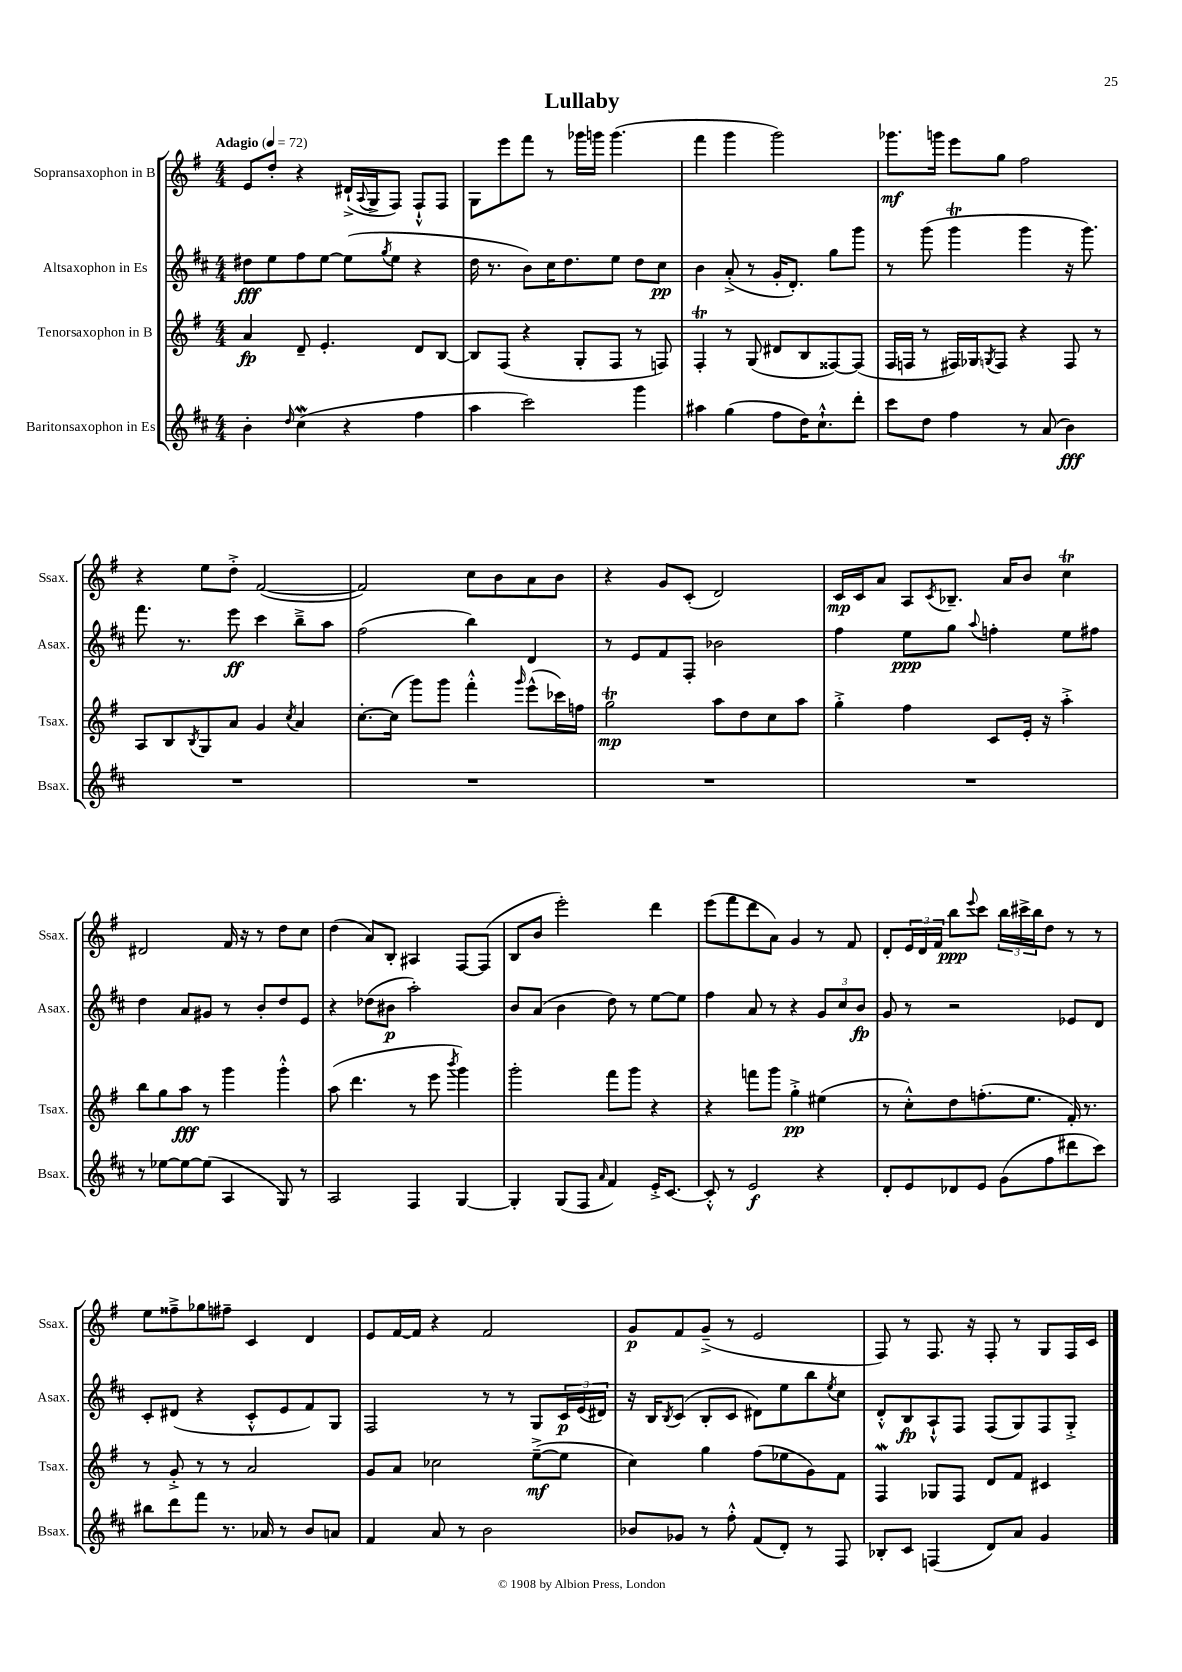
\header { title = "Lullaby" }
<<
\new StaffGroup <<
\new Staff = "s0" \with { instrumentName = "Sopransaxophon in B" shortInstrumentName = "Ssax." } {
    \clef treble \key g \major \numericTimeSignature \time 4/4 \tempo "Adagio" 4 = 72
    e'8 d''8-. r4 dis'16-!->( \appoggiatura { a8 } g16-> fis8) fis8-!-^ fis8 |
    g8 e'''8 fis'''8 r8 ges'''16 g'''16 g'''4.( |
    fis'''4 g'''4 g'''2) |
    ges'''8.\mf g'''16 e'''8 g''8 fis''2 |
    r4 e''8 d''8-.-> fis'2~( |
    fis'2) c''8 b'8 a'8 b'8 |
    r4 g'8 c'8-.( d'2) |
    c'16\mp c'16 a'8 a8 \acciaccatura { c'8 } bes8.-- a'16 b'8 c''4\trill |
    dis'2 fis'16 r16 r8 d''8 c''8 |
    d''4( a'8) b8-. ais4 fis8~ fis8( |
    b8 b'8 e'''2-.) d'''4 |
    e'''8( fis'''8 d'''8 a'8) g'4 r8 fis'8 |
    d'8-. \tuplet 3/2 { e'16 d'16 fis'16 } b''8\ppp \appoggiatura { e'''8 } c'''8 \tuplet 3/2 { b''16 cis'''16-> b''16 } d''8 r8 r8 |
    e''8 fisis''8---> ges''8 fis''8-- c'4 d'4 |
    e'8 fis'16~ fis'16 r4 fis'2 |
    g'8\p fis'8 g'8--->( r8 e'2 |
    fis8) r8 fis8. r16 fis8-. r8 g8 fis16 c'16 \bar "|." |
}
\new Staff = "s1" \with { instrumentName = "Altsaxophon in Es" shortInstrumentName = "Asax." } {
    \clef treble \key d \major \numericTimeSignature \time 4/4
    dis''8\fff e''8 fis''8 e''8~ e''8( \acciaccatura { g''8 } e''8 r4 |
    d''16 r8. b'8) cis''16 d''8. e''8 d''8 cis''8\pp |
    b'4 a'8-.->( r8 g'16-. d'8.-.) g''8 g'''8 |
    r8 g'''8( g'''4\trill g'''4 r16 g'''8.) |
    fis'''8. r8. e'''8\ff cis'''4 b''8---> a''8 |
    fis''2( b''4) d'4 |
    r8 e'8 fis'8 fis8-. bes'2 |
    fis''4 e''8\ppp g''8 \appoggiatura { a''8 } f''4-. e''8 fis''8 |
    d''4 a'8 gis'8 r8 b'8-. d''8 e'8 |
    r4 des''8( bis'8\p a''2-.) |
    b'8 a'8( b'4 d''8) r8 e''8~ e''8 |
    fis''4 a'8 r8 r4 \tuplet 3/2 { g'8 cis''8 b'8\fp } |
    g'8 r8 r2 ees'8 d'8 |
    cis'8-. dis'8( r4 cis'8-.-^ e'8 fis'8) g8 |
    fis2 r8 r8 g8 \tuplet 3/2 { cis'16\p e'16( dis'16) } |
    r16 b16 \acciaccatura { b8 } cis'8( b8-. cis'8 dis'8) e''8 b''8 \acciaccatura { e''8 } cis''8 |
    d'8-.-^ b8\fp a8-!-^ fis8 fis8( g8) fis8 g8-.-> \bar "|." |
}
\new Staff = "s2" \with { instrumentName = "Tenorsaxophon in B" shortInstrumentName = "Tsax." } {
    \clef treble \key g \major \numericTimeSignature \time 4/4
    a'4\fp d'8-- e'4.-. d'8 b8~ |
    b8 fis8( r4 g8-. fis8 r8 f8) |
    fis4-.\trill r8 g8( dis'8 b8 fisis8~) fisis8( |
    fis16 f16 r8 fis16) ges16 \acciaccatura { g8 } fis8 r4 fis8 r8 |
    a8 b8 \acciaccatura { b8 } g8 a'8 g'4 \acciaccatura { c''8 } a'4 |
    c''8.~-. c''16( g'''8) g'''8 fis'''4-.-^ \grace { g'''16 } e'''8-^( ces'''16) f''16 |
    g''2\trill\mp a''8 d''8 c''8 a''8 |
    g''4-.-> fis''4 c'8 e'16-. r16 a''4-.-> |
    b''8 g''8 a''8\fff r8 g'''4 g'''4-.-^ |
    a''8( d'''4. r8 e'''8 \acciaccatura { b'''8 } g'''4) |
    g'''2-. fis'''8 g'''8 r4 |
    r4 f'''8 g'''8 g''4-.->\pp eis''4( |
    r8 c''8-.-^) d''8 f''8.-.( e''8. fis'16-.) r8. |
    r8 g'8-.-> r8 r8 a'2 |
    g'8 a'8 ces''2 e''8~--->\mf( e''8 |
    c''4) g''4 fis''8( ees''8 g'8) fis'8 |
    fis4\mordent ges8 fis8 d'8 fis'8 cis'4 \bar "|." |
}
\new Staff = "s3" \with { instrumentName = "Baritonsaxophon in Es" shortInstrumentName = "Bsax." } {
    \clef treble \key d \major \numericTimeSignature \time 4/4
    b'4-. \grace { d''16 } cis''4\mordent( r4 fis''4 |
    a''4 cis'''2) g'''4 |
    ais''4 g''4( fis''8 d''16) cis''8.-!-^ d'''8-. |
    cis'''8 d''8 fis''4 r8 a'8( b'4\fff) |
    R1 |
    R1 |
    R1 |
    R1 |
    r8 ees''8~ ees''8~ ees''8( a4 g8) r8 |
    a2 fis4 g4~ |
    g4-. g8( fis8 \grace { a'16 } fis'4) e'16-.-> cis'8.~ |
    cis'8-.-^ r8 e'2\f r4 |
    d'8-. e'8 des'8 e'8 g'8( fis''8 dis'''8 cis'''8) |
    bis''8 d'''8 fis'''8 r8. aes'16 r8 b'8 a'8 |
    fis'4 a'8 r8 b'2 |
    bes'8 ges'8 r8 fis''8-.-^ fis'8( d'8-.) r8 fis8 |
    bes8-. cis'8 f4( d'8) a'8 g'4 \bar "|." |
}
>>
>>
\layout { \context { \Score \remove "Bar_number_engraver" } }
